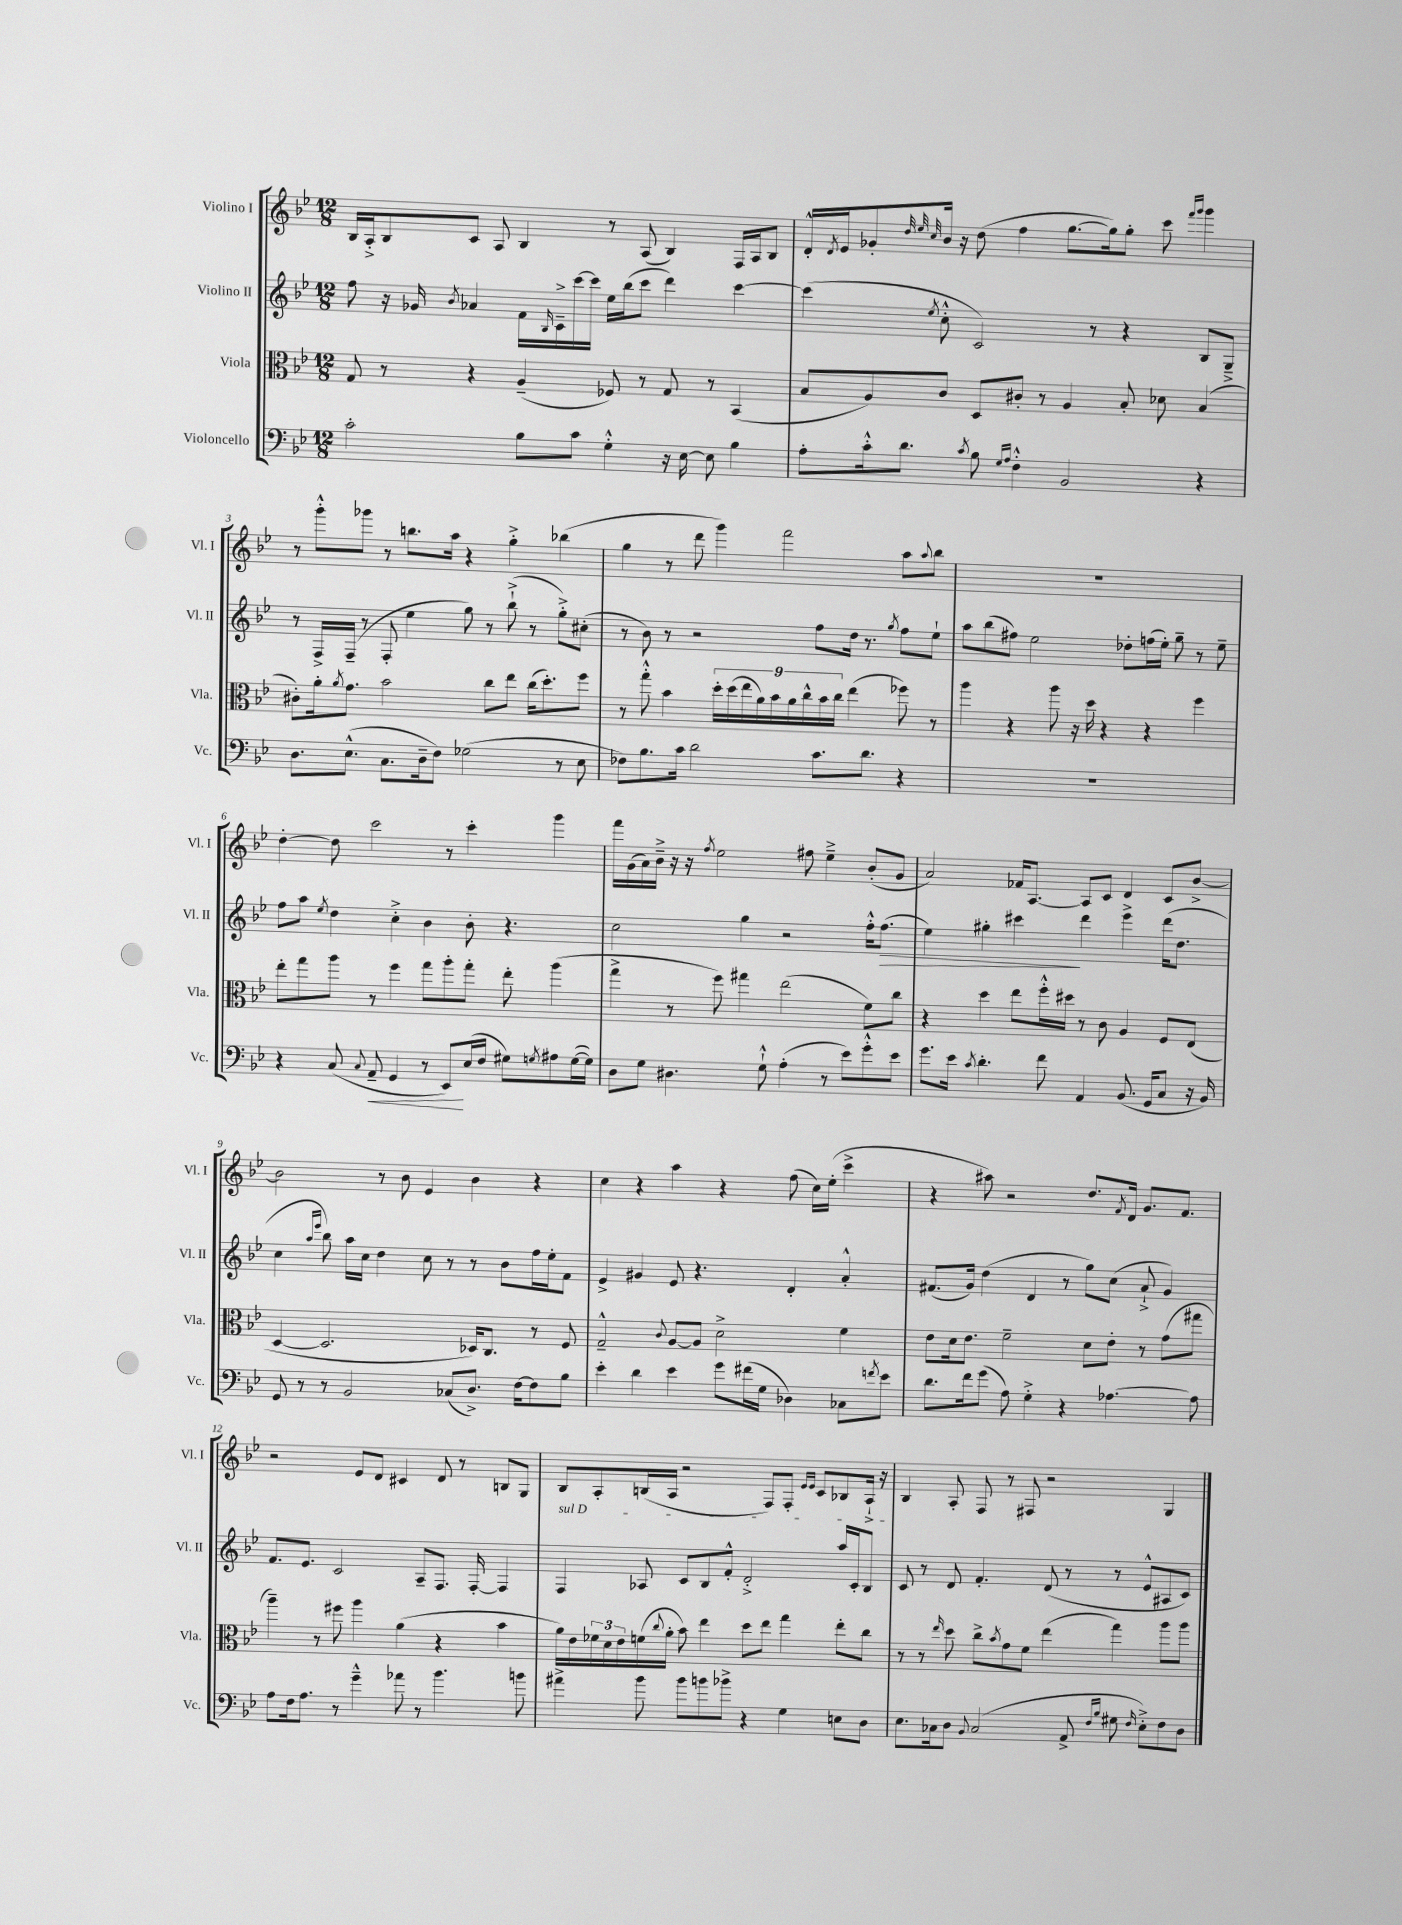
<<
\new StaffGroup <<
\new Staff = "s0" \with { instrumentName = "Violino I" shortInstrumentName = "Vl. I" } {
    \clef treble \key bes \major \numericTimeSignature \time 12/8
    bes16 a16-.-> bes8 c'8 a8 bes4 r8 a8( bes4) f16 a16 bes8 |
    d'16-.-^ \acciaccatura { d'8 } ees'16 ges'8-. \grace { d''32 ees''32 c''32 } bes'16 r16 d''8( f''4 g''8.~ g''16) g''8-. c'''8 \grace { f'''16 g'''16 } g'''4 |
    r8 g'''8-.-^ ges'''8 r8 b''8. a''16 r4 g''4-.-> bes''4( |
    g''4 r8 d'''8 g'''4) f'''2 a''8 \appoggiatura { a''8 } bes''8 |
    R1. |
    d''4~-. d''8 c'''2 r8 c'''4-. g'''4 |
    f'''16 g'16( a'16) bes'16---> r16 r16 \acciaccatura { f''8 } ees''2 fis''8 ees''4---> bes'8-.( g'8 |
    a'2) fes'16 a8.~ a8 c'8 d'4 c'8 bes'8~-> |
    bes'2 r8 bes'8 ees'4 bes'4 r4 |
    c''4 r4 a''4 r4 f''8( c''16) ees''16-.( c'''4-> |
    r4 ais''8) r2 d''8. \acciaccatura { f'8 } d'16 g'8. f'8. |
    r2 ees'8 d'8 cis'4 d'8 r8 b8 g8 |
    bes8 a8-. b16( a16 r2 f8) f8-. \grace { ees'16 ees'16 } c'8 bes8 a16-!-> r16 |
    bes4 a8-. f8 r8 fis8 r2 g4 \bar "|." |
}
\new Staff = "s1" \with { instrumentName = "Violino II" shortInstrumentName = "Vl. II" } {
    \clef treble \key bes \major \numericTimeSignature \time 12/8
    f''8 r16 ges'16 \acciaccatura { bes'8 } aes'4 f'16 \grace { bes16 } c'16---> c'''16~ c'''16 ees''16 bes''16( c'''8 d'''4) c'''4~ |
    c'''4( \acciaccatura { ees''8 } c''8-.-^ c'2) r8 r4 bes8 g8---> |
    r8 f16-> f16--( r8 f8-. ees''4 g''8) r8 bes''8-!->( r8 g''8-.->) cis''8-.( |
    r8 bes'8) r8 r2 f''8 d''16 r8. \acciaccatura { g''8 } f''8 ees''8-! |
    a''8 bes''8( fis''8) ees''2 des''8-. f''16( ees''16-.) g''8-- r8 ees''8-- |
    f''8 a''8 \acciaccatura { ees''8 } d''4 c''4-.-> bes'4 bes'8-. r4. |
    c''2 g''4 r2 f''16-.-^ f''8.\>( |
    ees''4) gis''4-. cis'''4\! d'''4 ees'''4-> d'''16( d''8. |
    c''4 \grace { a''16 ees'''16 } bes''8) a''16 c''16 d''4 c''8 r8 r8 bes'8 f''16 ees''16-. f'8 |
    ees'4-> gis'4 ees'8 r4. d'4-. a'4-.-^ |
    fis'8.( g'16) d''4( d'4 r8 g''8) c''8( a'8-!-> g'4) |
    f'8. ees'8. c'2 a8-- f8. f16~-. f4 |
    \once \override TextSpanner.bound-details.left.text = \markup { \italic "sul D" } f4\startTextSpan aes8 c'8 bes8 f'8-.-^ d'2-.-> a''16 c'16-. bes8 |
    c'8\stopTextSpan r8 d'8 f'4.-. d'8( r8 r8 ees'8-^ ais8 c'8) \bar "|." |
}
\new Staff = "s2" \with { instrumentName = "Viola" shortInstrumentName = "Vla." } {
    \clef alto \key bes \major \numericTimeSignature \time 12/8
    g8 r8 r4 a4--( fes8) r8 g8 r8 bes,4( |
    bes8 a8) c'8 d8 cis'8-. r8 a4 bes8-. des'8 bes4( |
    cis'8-.) a'16-. \acciaccatura { a'8 } g'8. bes'2 c''8 ees''8 c''16( d''8.-.) f''8 |
    r8 g''8-.-^ bes'4 \tuplet 9/8 { d''16-. d''16( ees''16 a'16) bes'16 a'16 c''16-^ bes'16 c''16 } ees''4( fes''8) r8 |
    a''4 r4 a''8 r16 d''16 r4 r4 f''4 |
    ees''8-. g''8 a''8 r8 f''4 g''8 a''8-. g''8-. ees''8-. a''4( |
    g''4-> r8 f''8) gis''4 ees''2( f'8) c''8 |
    r4 d''4 ees''8 f''16-.-^ dis''16 r8 c'8 a4 f8 ees8( |
    d4~ d2. des16) c8. r8 f8 |
    g2---^ \appoggiatura { c'8 } a8~ a8 d'2-> f'4 |
    ees'8 d'16 ees'8. f'2-- d'8 ees'8-. r8 g'8( gis''8 |
    a''4--) r8 fis''8 a''4 a'4( r4 bes'4 |
    a'16) ees'16 \tuplet 3/2 { fes'16 d'16 ees'16 } f'16( \appoggiatura { c''8 } a'16-. bes'8) ees''4 d''8 ees''8 g''4 ees''8-. c''8 |
    r8 r8 \grace { ees''16 } d''8 c''8-> \acciaccatura { bes'8 } g'8 f'8 ees''4( g''4) a''8 a''8 \bar "|." |
}
\new Staff = "s3" \with { instrumentName = "Violoncello" shortInstrumentName = "Vc." } {
    \clef bass \key bes \major \numericTimeSignature \time 12/8
    c'2-. bes8 c'8 g4-.-^ r16 ees16~ ees8 bes4 |
    a8-. c'16-.-^ d'8. \acciaccatura { c'8 } bes8 \grace { g16 a16 } f4-.-^ bes,2 r4 |
    d8. ees8.-^( c8. d16-- f8) ges2( r8 ees8 |
    fes8) bes8. c'16 d'2 c'8. d'8. r4 |
    R1. |
    r4 c8( \appoggiatura { c8 } a,8--\< g,4 r8 ees,8\!) ees16( f16 gis8) \acciaccatura { g8 } ais8 g16~( g16) |
    d8 g8 dis4. g8-!-^ a4-.( r8 ees'8) g'8-.-^ ees'8 |
    g'8. ees'16 \acciaccatura { c'8 } d'4.-. f'8 a,4 bes,8.( g,16 c8 r16 bes,16) |
    g,8 r8 r8 bes,2 ces8( d8.->) f16~ f8 bes8 |
    ees'4-. d'4 ees'4 g'8 fis'16( g16 des4) ces8 \acciaccatura { f'8 } ees'8 |
    d'8. f'16 g'8( a8) g4-.-> r4 aes4.~ aes8 |
    a8 f16 a8. r8 g'4---^ aes'8 r8 bes'4. b'8 |
    ais'4-> bes'8 bes'8 b'8 bes'8-> r4 g4 e8 d8 |
    ees8. ces16 d8 \appoggiatura { bes,8 } ces2( a,8-> \grace { f16 bes16 } gis8 \grace { f16 } ees8-.->) f8 d8 \bar "|." |
}
>>
>>
